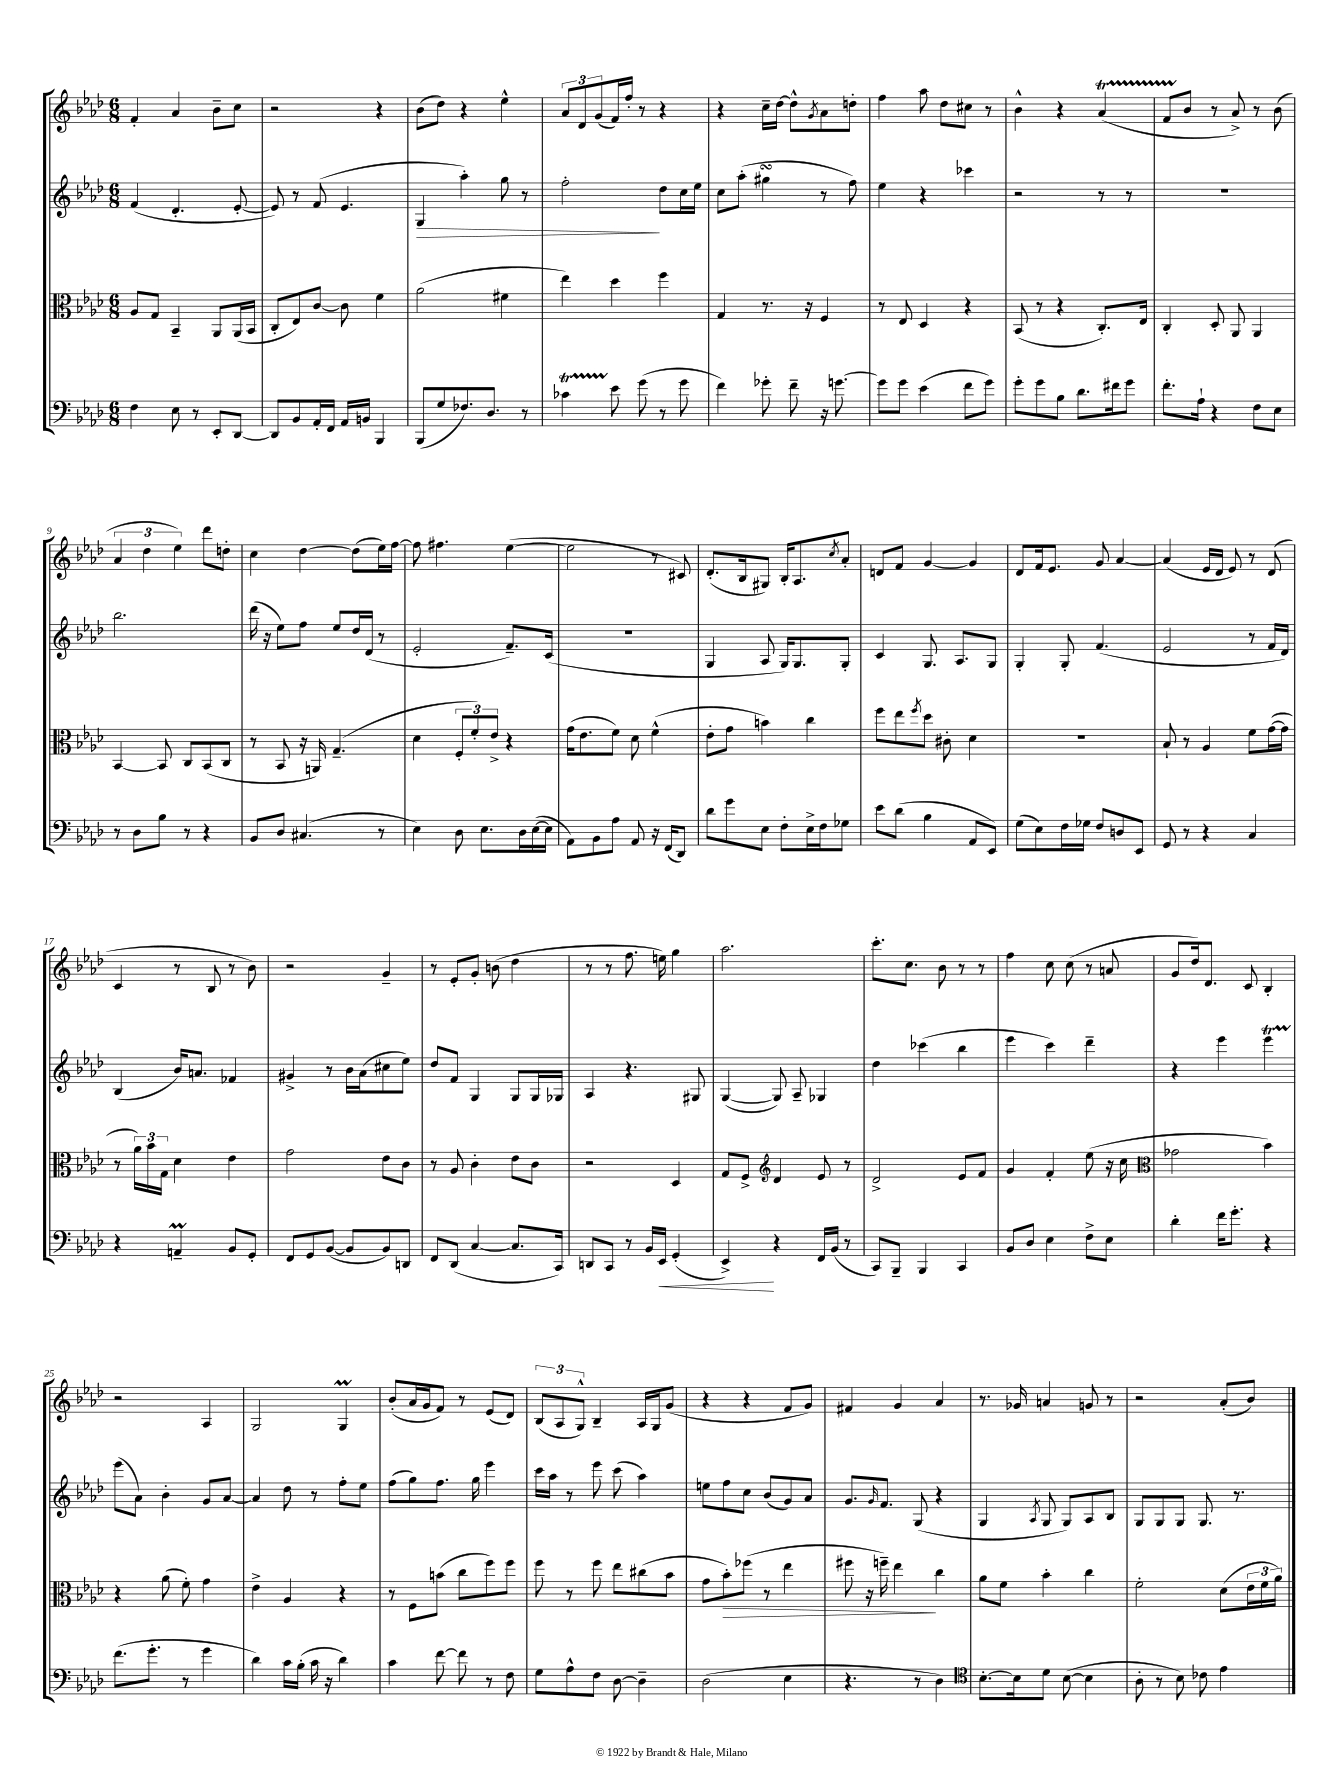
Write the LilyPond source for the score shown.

<<
\new StaffGroup <<
\new Staff = "s0" {
    \clef treble \key aes \major \numericTimeSignature \time 6/8
    f'4-. aes'4 bes'8-- c''8 |
    r2 r4 |
    bes'8( des''8) r4 ees''4-^ |
    \tuplet 3/2 { aes'8 des'8 g'8( } f'16) f''16-. r8 r4 |
    r4 c''16-- des''16~ des''8-^ \acciaccatura { g'8 } aes'8 d''8-. |
    f''4 aes''8 des''8 cis''8 r8 |
    bes'4-^ r4 aes'4\startTrillSpan( |
    f'8 bes'8\stopTrillSpan r8 aes'8->) r8 bes'8( |
    \tuplet 3/2 { aes'4 des''4 ees''4) } des'''8 d''8-. |
    c''4 des''4~ des''8( ees''16) f''16~ |
    f''8 fis''4. ees''4~( |
    ees''2 r8 cis'8) |
    des'8.-.( bes16 gis8) bes16-. aes8. \acciaccatura { c''8 } aes'8-. |
    d'8 f'8 g'4~ g'4 |
    des'8 f'16 ees'8. g'8 aes'4~ |
    aes'4( ees'16 des'16 ees'8) r8 des'8( |
    c'4 r8 bes8 r8 bes'8) |
    r2 g'4-- |
    r8 ees'8-. g'8-. b'8( des''4 |
    r8 r8 f''8. e''16) g''4 |
    aes''2. |
    c'''8.-. c''8. bes'8 r8 r8 |
    f''4 c''8 c''8( r8 a'8 |
    g'8 des''16) des'8. c'8 bes4-. |
    r2 aes4 |
    g2 g4\prall |
    bes'8-.( aes'16 g'16 f'8) r8 ees'8( des'8) |
    \tuplet 3/2 { bes8( aes8 g8-^) } bes4-- aes16 g16 g'8( |
    r4 r4 f'8 g'8) |
    fis'4 g'4 aes'4 |
    r8. ges'16 a'4 g'8 r8 |
    r2 aes'8-.( bes'8) \bar "|." |
}
\new Staff = "s1" {
    \clef treble \key aes \major \numericTimeSignature \time 6/8
    f'4( des'4.-. ees'8~-. |
    ees'8) r8 f'8( ees'4. |
    g4\> aes''4-.) g''8 r8 |
    f''2-.\! des''8 c''16 ees''16 |
    c''8 aes''8-.( gis''4\turn r8 f''8) |
    ees''4 r4 ces'''4 |
    r2 r8 r8 |
    R2. |
    bes''2. |
    des'''16( r16 ees''8) f''8 ees''8 des''16 des'16( r8 |
    ees'2-. f'8.--) c'16( |
    R2. |
    g4 aes8 g16) g8. g8-. |
    c'4 g8. aes8. g8 |
    g4-. g8-. f'4.( |
    ees'2 r8 f'16 des'16) |
    bes4( bes'16) a'8. fes'4 |
    gis'4-> r8 bes'16 aes'16( cis''8 ees''8) |
    des''8 f'8 g4 g8 g16 ges16 |
    aes4 r4. gis8 |
    g4~( g8) aes8-- ges4 |
    des''4 ces'''4( bes''4 |
    ees'''4 c'''4) des'''4-- |
    r4 ees'''4 ees'''4\startTrillSpan |
    ees'''8\stopTrillSpan( aes'8) bes'4-. g'8 aes'8~ |
    aes'4 des''8 r8 f''8-. ees''8 |
    f''8( g''8) f''8. g''16 ees'''4 |
    c'''16 aes''16 r8 ees'''8 c'''8( aes''4) |
    e''8 f''8 c''8 bes'8( g'8) aes'8 |
    g'8. \grace { g'16 } f'8. g8( r4 |
    g4 \acciaccatura { aes8 } g8 g8) aes8 bes8 |
    g8 g8 g8 g8. r8. \bar "|." |
}
\new Staff = "s2" {
    \clef alto \key aes \major \numericTimeSignature \time 6/8
    aes8 g8 bes,4-- aes,8 aes,16( bes,16 |
    c8-. ees8) c'8~ c'8 f'4 |
    aes'2( fis'4 |
    ees''4) des''4 f''4 |
    g4 r8. r16 f4 |
    r8 ees8 des4 r4 |
    bes,8( r8 r4 c8.-.) ees16 |
    c4-. des8-. aes,8 aes,4 |
    bes,4~ bes,8 c8 bes,8( c8 |
    r8 bes,8 r16 a,16) g4.--( |
    des'4 \tuplet 3/2 { f8-. f'8-.) ees'8-> } r4 |
    g'16( ees'8. f'8) des'8 f'4-^( |
    ees'8-. g'8 b'4) c''4 |
    f''8 ees''8 \acciaccatura { f''8 } des''8 cis'8-. des'4 |
    R2. |
    bes8-! r8 aes4 f'8 g'16~( g'16 |
    r8 \tuplet 3/2 { aes'16) bes'16 g16 } des'4 ees'4 |
    g'2 ees'8 c'8 |
    r8 aes8 c'4-. ees'8 c'8 |
    r2 des4 |
    g8 f8-> \clef treble des'4 ees'8 r8 |
    des'2-> ees'8 f'8 |
    g'4 f'4-. ees''8( r16 c''16 |
    \clef alto ges'2 bes'4) |
    r4 aes'8( f'8-.) g'4 |
    ees'4-> aes4 r4 |
    r8 f8 b'8( c''8 f''8) f''8 |
    f''8 r8 f''8 ees''8 cis''8( bes'8 |
    g'8 bes'8-.\>) fes''8( r8 ees''4 |
    fis''8 r16 f''16--) ees''4\! c''4 |
    aes'8 f'8 bes'4-. c''4 |
    f'2-. des'8( \tuplet 3/2 { ees'16 f'16 aes'16) } \bar "|." |
}
\new Staff = "s3" {
    \clef bass \key aes \major \numericTimeSignature \time 6/8
    f4 ees8 r8 ees,8-. des,8~ |
    des,8 bes,8 aes,16-. f,16 aes,16 b,16 bes,,4 |
    bes,,8( g8 fes8.) des8. r8 |
    ces'4\startTrillSpan ees'8\stopTrillSpan g'8( r8 g'8 |
    f'4) ges'8-. f'8-- r16 g'8.~ |
    g'8 g'8 ees'4( f'8 g'8) |
    g'8-. g'8 bes8 des'8. fis'16 g'8 |
    f'8.-. aes16-! r4 f8 ees8 |
    r8 des8 bes8 r8 r4 |
    bes,8 des8 cis4.( r8 |
    ees4) des8 ees8. des16 ees16~( ees16 |
    aes,8) bes,8 aes8 aes,8 r16 f,16( des,8) |
    des'8 g'8 ees8 f8-. ees16-> f16 ges8 |
    ees'8 des'8( bes4 aes,8 ees,8) |
    g8( ees8) f16 ges16 f8 d8 ees,8 |
    g,8 r8 r4 c4 |
    r4 a,4--\prall bes,8 g,8-. |
    f,8 g,8 bes,8~( bes,8 bes,8) d,8 |
    f,8 des,8( c4~ c8. c,16) |
    d,8 c,8 r8 bes,16 ees,16\< g,4-.( |
    ees,4->\!) r4 f,16 bes,16( r8 |
    c,8) bes,,8-- bes,,4 c,4 |
    bes,8 des8 ees4 f8-> ees8 |
    des'4-. f'16 g'8.-. r4 |
    f'8.( g'8.-. r8 g'4 |
    des'4) c'16 bes16-.( c'16 r16 des'4) |
    c'4 f'8~ f'8 r8 f8 |
    g8 aes8-^ f8 des8~ des4-- |
    des2( ees4 |
    r4. r8 des4) |
    \clef tenor bes8.~-. bes16 des'8 bes8~( bes4 |
    aes8-. r8 bes8) ces'8 ees'4 \bar "|." |
}
>>
>>
